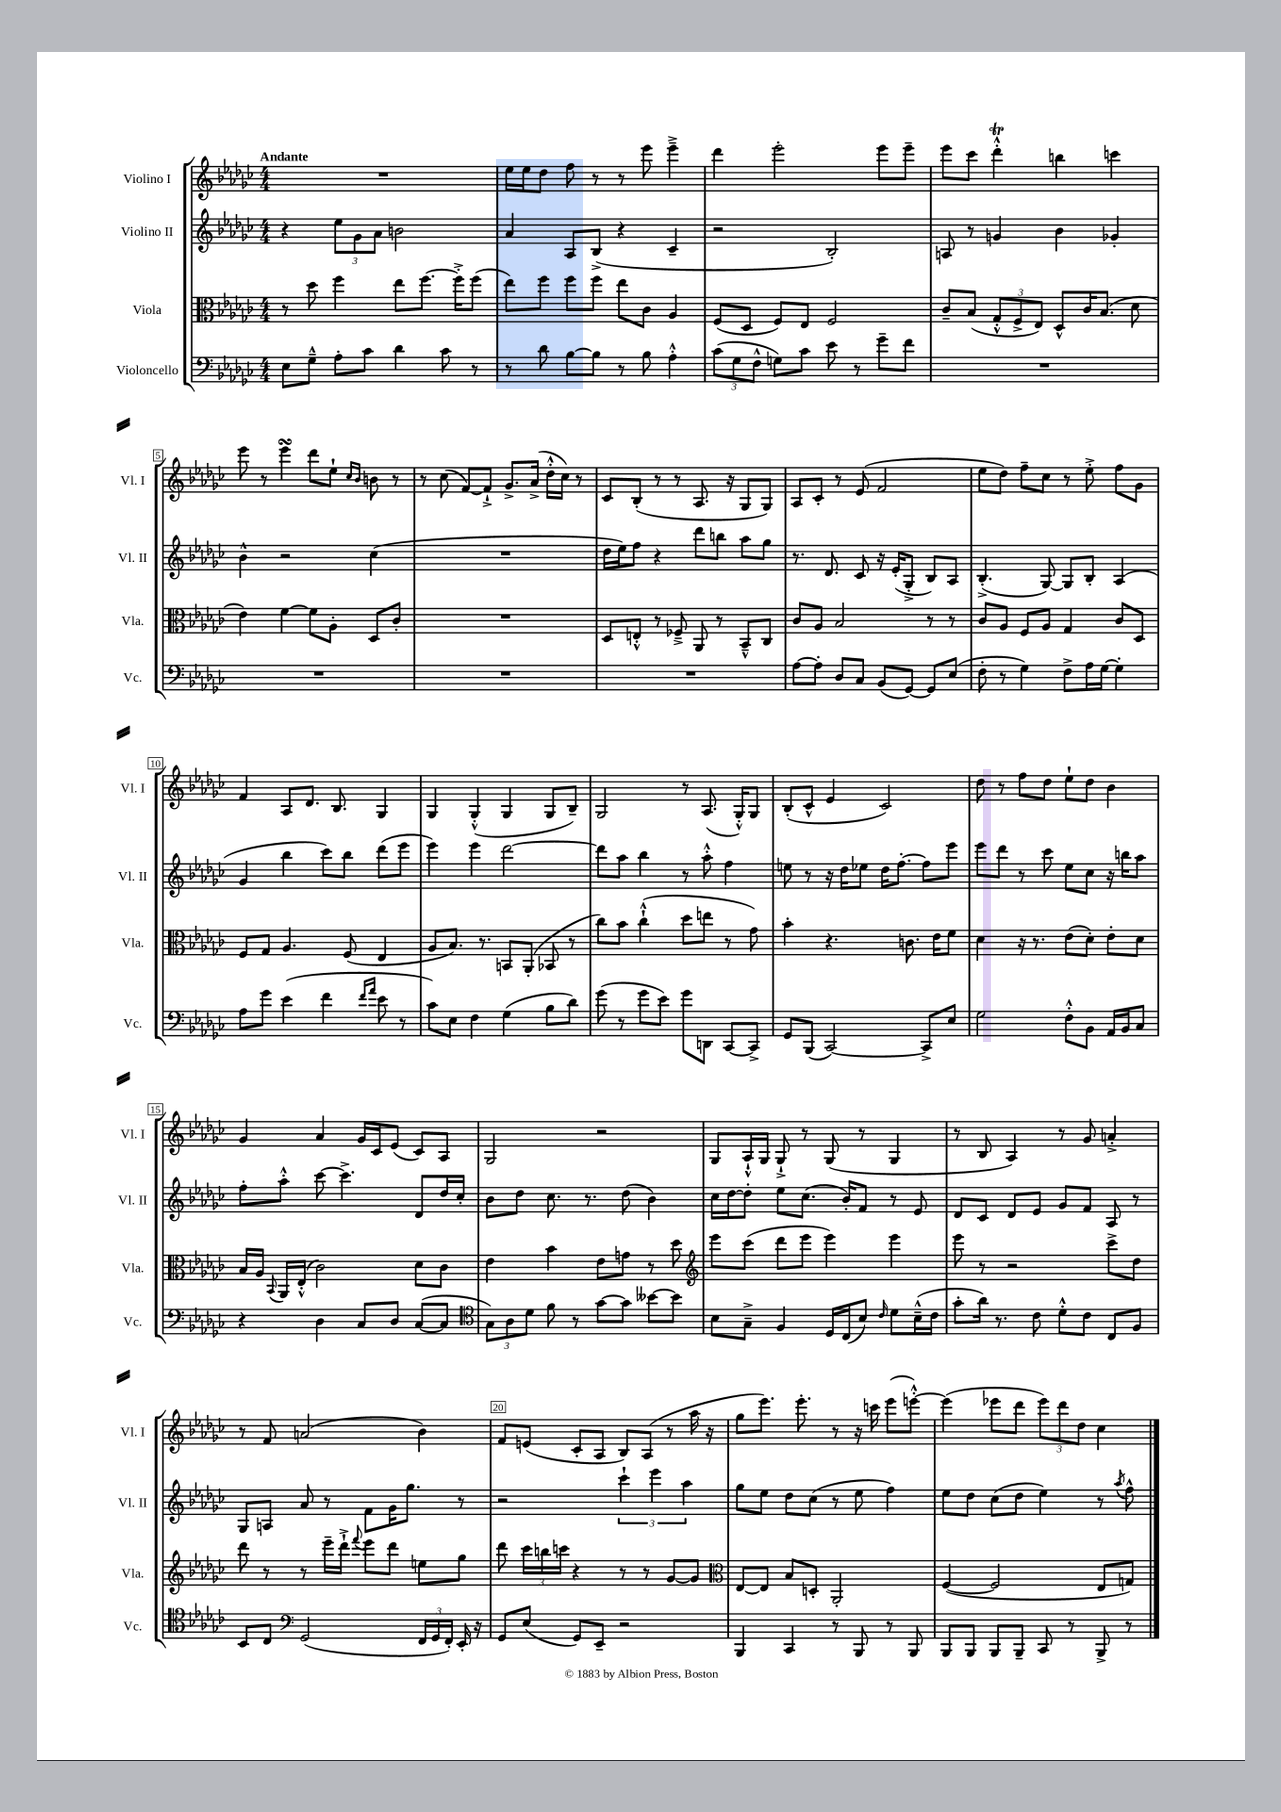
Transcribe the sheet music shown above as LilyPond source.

<<
\new StaffGroup <<
\new Staff = "s0" \with { instrumentName = "Violino I" shortInstrumentName = "Vl. I" } {
    \clef treble \key ges \major \numericTimeSignature \time 4/4 \tempo "Andante"
    \autoBeamOff R1 |
    ees''16[ ees''16 des''8] f''8 r8 r8 ees'''8 ees'''4---> |
    des'''4 ees'''2-. ees'''8[ ees'''8]-- |
    ees'''8[ ces'''8] des'''4-.-^\trill b''4 c'''4 |
    ees'''8 r8 ees'''4\turn des'''8[ ees''8]-! \grace { ces''16[ bes'16] } b'8 r8 |
    r8 ces''8( f'8[~) f'8]-!-> ges'8.[-> aes'16]->( des''16[-.-^ ces''16]) r8 |
    ces'8[ bes8]-.( r8 r8 aes8. r16 ges8[ ges8]) |
    aes8[ ces'8]-. r8 ees'8( f'2 |
    ees''8[ des''8]) f''8[-- ces''8] r8 ees''8-.-> f''8[ ges'8] |
    f'4 aes8[ des'8.] bes8. ges4 |
    ges4 ges4-.-^( ges4 ges8[ bes8]--) |
    ges2 r8 aes8.( ges16[-.-^) ges8] |
    bes8[-.( ces'8]-^ ees'4 ces'2) |
    des''8 r8 f''8[ des''8] ees''8[-! des''8] bes'4 |
    ges'4 aes'4 ges'16[ ces'16 ees'8]( ces'8[) aes8] |
    ges2 r2 |
    ges8[ aes16-!-^ ges16] ges8-!-> r8 ges8( r8 ges4 |
    r8 bes8 aes4) r8 ges'8 a'4-.-> |
    r8 f'8 a'2( bes'4) |
    f'8[ e'8]( ces'8[-. aes8] bes8[) aes8]( r8 aes''16 r16 |
    ges''8[ ees'''8.]) ees'''8.-. r8 r16 c'''16 ees'''8[( e'''8]~-.-^) |
    e'''4( ees'''8[ des'''8] \tuplet 3/2 { ees'''8[) des'''8 des''8] } ces''4 \bar "|." |
}
\new Staff = "s1" \with { instrumentName = "Violino II" shortInstrumentName = "Vl. II" } {
    \clef treble \key ges \major \numericTimeSignature \time 4/4
    \autoBeamOff r4 \tuplet 3/2 { ees''8[ ges'8 aes'8] } b'2 |
    aes'4 aes8[ bes8]->( r4 ces'4-- |
    r2 bes2-.) |
    a8 r8 g'4 bes'4 ges'4-. |
    bes'4-^ r2 ces''4( |
    R1 |
    des''16[ ees''16) f''8] r4 des'''8[ b''8] aes''8[ ges''8] |
    r8. des'8. ces'8 r16 ees'16[-.( ges8]-.-> bes8[) aes8] |
    bes4.-.->( ges8~) ges8[ bes8]-. aes4( |
    ges'4 bes''4 ces'''8[) bes''8] des'''8[( ees'''8] |
    ees'''4) ees'''4 des'''2~ |
    des'''8[ aes''8] bes''4 r8 aes''8-.-^ f''4 |
    e''8 r8 r16 des''16[ ees''8] des''16[ f''8.]~-. f''8[ ees'''8] |
    ees'''8[ des'''8] r8 ces'''8 ees''8[ ces''8] r16 b''16[ aes''8] |
    f''8[-. aes''8]-.-^ ces'''8~ ces'''4.-> des'8[ des''16 ces''16]-. |
    bes'8[ des''8] ces''8. r8. des''8( bes'4) |
    ces''16[ des''16~ des''8]-. ees''8[ ces''8.]( bes'16[-.) f'8] r8 ees'8 |
    des'8[ ces'8] des'8[ ees'8] ges'8[ f'8] aes8 r8 |
    ges8[ a8] aes'8 r8 f'8[ ges'16 ges''8.] r8 |
    r2 \tuplet 3/2 { ces'''4-! ees'''4 aes''4 } |
    ges''8[ ees''8] des''8[ ces''8]( r8 ees''8 f''4) |
    ees''8[ des''8] ces''8[( des''8] ees''4) r8 \acciaccatura { aes''8 } f''8-^ \bar "|." |
}
\new Staff = "s2" \with { instrumentName = "Viola" shortInstrumentName = "Vla." } {
    \clef alto \key ges \major \numericTimeSignature \time 4/4
    \autoBeamOff r8 des''8 f''4 ees''8[ f''8.]~ f''16[-.-> f''8]( |
    ees''8[) f''8] f''8[ f''8] ees''8[ ces'8] aes4 |
    f8[( des8] f8[) ees8] f2 |
    ces'8[-- bes8]( \tuplet 3/2 { ges8[-.-^ f8-> ees8]) } des8[-^ ces'16 bes8.]( des'8 |
    ees'4) f'4~ f'8[ aes8]-. des8[ ces'8]-. |
    R1 |
    des8[ e8]-.-^ r8 fes8---> aes,8 r8 bes,8[---^ ces8] |
    ces'8[ aes8] bes2 r8 r8 |
    ces'8[ aes8] f8[ aes8] ges4 ces'8[ des8] |
    f8[ ges8] aes4. f8( ees4 |
    aes8[ bes8.]) r8. b,8[ aes,8]-.( bes,8 r8 |
    ces''8[) bes'8] ces''4-!-^( des''8[ e''8] r8 ges'8) |
    bes'4-. r4. c'8. ees'16[ f'8] |
    des'4 r16 r8. ees'8[( des'8]-.) ees'8[-. des'8] |
    bes16[ aes16] \appoggiatura { bes,8 } aes,16[ ees16]-.-^( ces'2) des'8[ ces'8] |
    ees'4 bes'4 ees'8[ g'8] r8 des''8 |
    \clef treble ees'''8[ ces'''8]( des'''8[ ees'''8] ees'''4) ees'''4 |
    ees'''8 r8 r2 ces'''8[-> des''8] |
    des'''8 r8 r8 ees'''16[-- des'''16]-!-> \appoggiatura { f'''8 } ees'''8[ des'''8] e''8[ ges''8] |
    des'''8 \tuplet 3/2 { ces'''16[ b''16 c'''16] } r4 r8 r8 ges'8[~ ges'8] |
    \clef alto ees8[~ ees8] bes8[ d8]-. aes,2-. |
    f4~( f2 ees8[ g8]) \bar "|." |
}
\new Staff = "s3" \with { instrumentName = "Violoncello" shortInstrumentName = "Vc." } {
    \clef bass \key ges \major \numericTimeSignature \time 4/4
    \autoBeamOff ees8[ ges8]---^ aes8[-. ces'8] des'4 ces'8 r8 |
    r8 des'8 bes8[~ bes8] r8 bes8 aes4-.-^ |
    \tuplet 3/2 { ces'8[( ges8 f8]-^ } g8[) ces'8] ees'8 r8 ges'8[-- f'8] |
    R1 |
    R1 |
    R1 |
    R1 |
    aes8[~ aes8]-. des8[ ces8] bes,8[( ges,8]~) ges,8[ ees8]( |
    f8-. r8 ges4) f8[-> aes16 ges16]~ ges4-. |
    aes8[ ges'8] ees'4( f'4 \grace { f'16[ aes'16] } ees'8 r8 |
    ces'8[) ees8] f4 ges4( bes8[ des'8]) |
    ges'8( r8 ges'8[ ees'8]) ges'8[ d,8] ces,8[~ ces,8]-> |
    ges,8[ bes,,8]( ces,2~) ces,8[-> ees8] |
    ges2 f8[-.-^ bes,8] aes,16[ bes,16 ces8] |
    r4 des4 ces8[ des8] ces8[~( ces8] |
    \clef tenor \tuplet 3/2 { ges8[) aes8 des'8] } f'8 r8 ges'8[~ ges'8] beses'8[~ beses'8] |
    bes8[ ges8]---> f4 des16[ ces16( bes8]) \grace { ces'16 } des'8[ bes16---^( ces'16] |
    ges'8[-. aes'16]) r8. ces'8 des'8[-.-^ ces'8] ces8[ f8] |
    bes,8[ ces8] \clef bass ges,2( \tuplet 3/2 { f,16[ ges,16 f,16]-.) } ees,16-. r16 |
    ges,8[ ees8]( ges,8[) ees,8]-- r2 |
    bes,,4 ces,4 r8 bes,,8 r8 bes,,8 |
    bes,,8[ bes,,8] bes,,8[ bes,,8]-- ces,8 r8 bes,,8-> r8 \bar "|." |
}
>>
>>
\layout { \context { \Score \override BarNumber.break-visibility = ##(#f #t #t) barNumberVisibility = #(every-nth-bar-number-visible 5) \override BarNumber.stencil = #(make-stencil-boxer 0.1 0.3 ly:text-interface::print) } }
